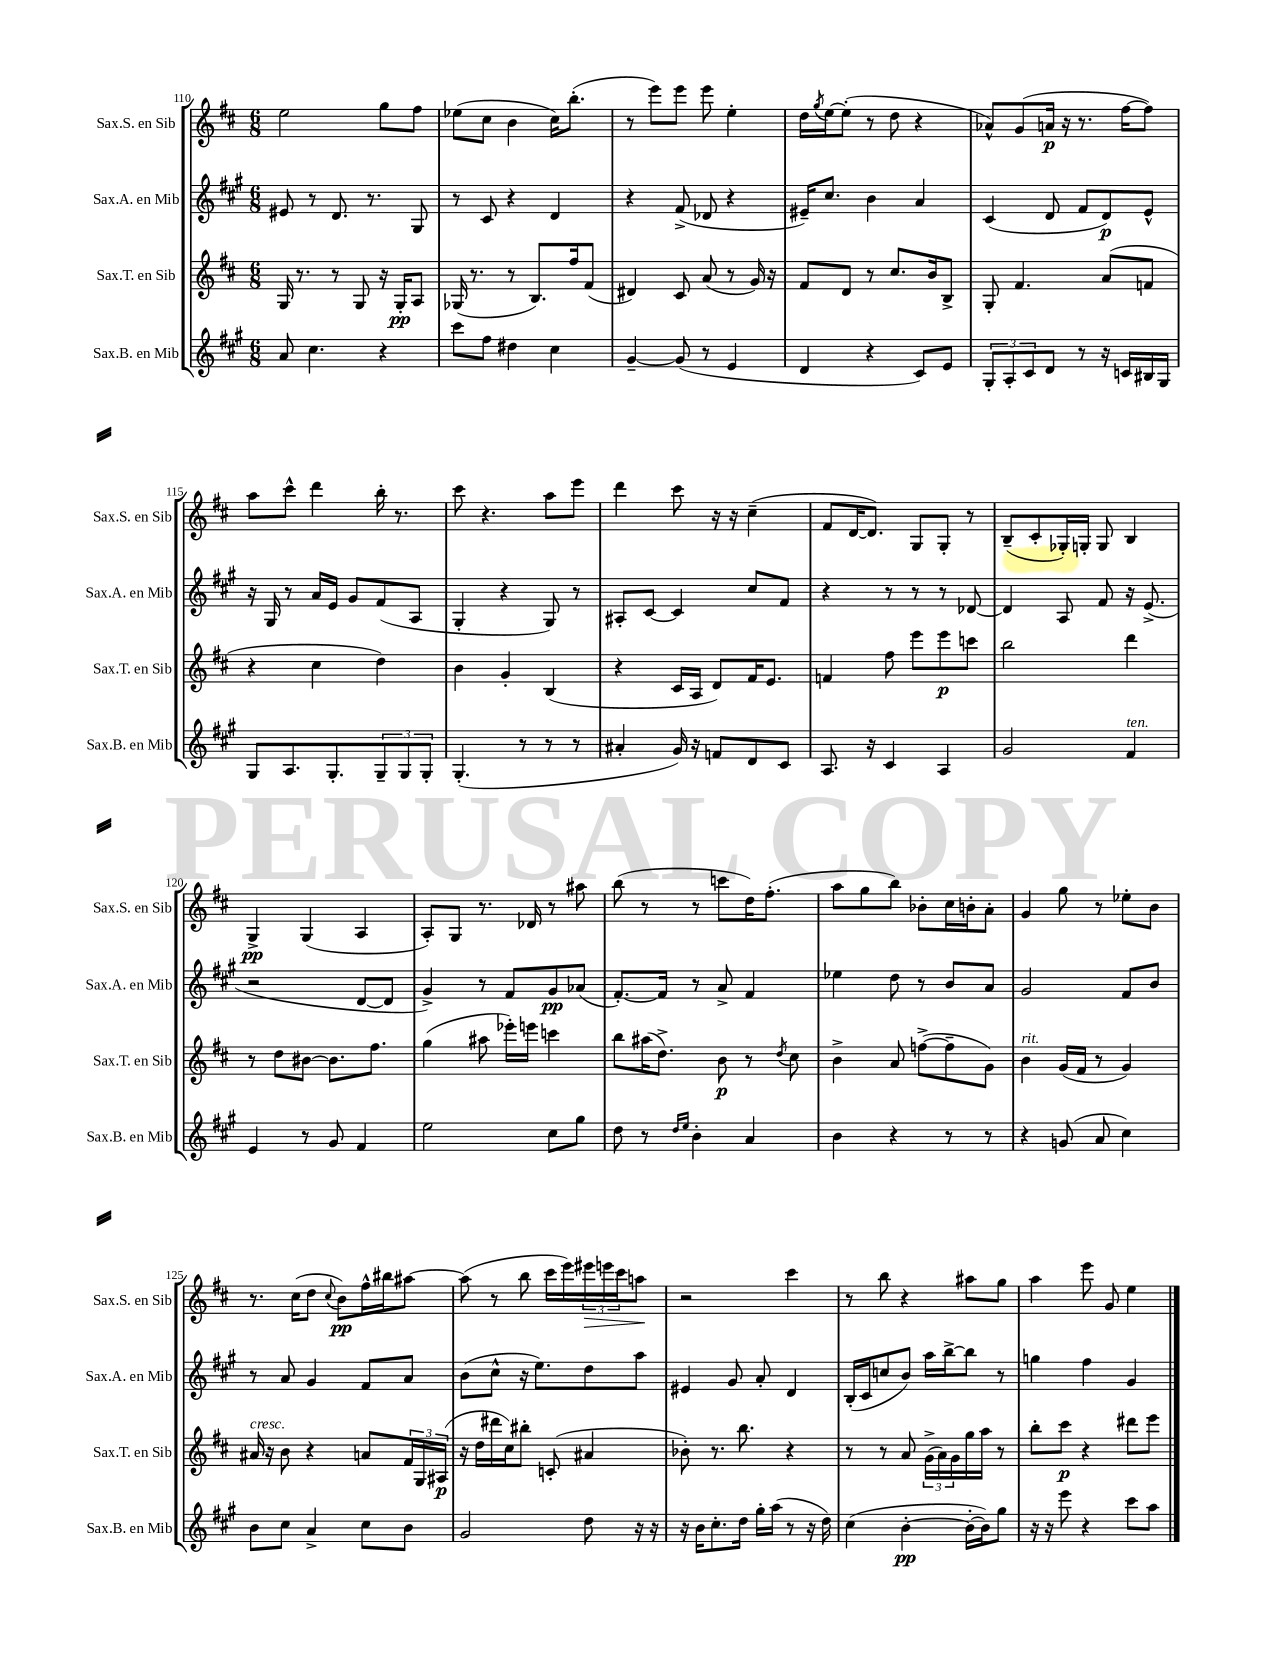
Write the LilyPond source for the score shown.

<<
\new StaffGroup <<
\new Staff = "s0" \with { instrumentName = "Sax.S. en Sib" shortInstrumentName = "Sax.S. en Sib" } {
    \clef treble \key d \major \numericTimeSignature \time 6/8
    e''2 g''8 fis''8 |
    ees''8( cis''8 b'4 cis''16) b''8.-.( |
    r8 e'''8) e'''8 e'''8 e''4-. |
    d''16 \acciaccatura { g''8 } e''16~ e''8-.( r8 d''8 r4 |
    aes'8-^) g'8( a'16\p r16 r8. fis''16~ fis''8) |
    a''8 cis'''8-^ d'''4 b''16-. r8. |
    cis'''8 r4. a''8 e'''8 |
    d'''4 cis'''8 r16 r16 cis''4--( |
    fis'8 d'16~ d'8.) g8 g8-. r8 |
    b8--( cis'8-. ges16-.) g16-. g8 b4 |
    g4->\pp g4( a4 |
    a8-.) g8 r8. des'16 r8 ais''8 |
    b''8( r8 r8 c'''8 d''16) fis''8.-.( |
    a''8 g''8 b''8) bes'8-. cis''16 b'16-. a'8-. |
    g'4 g''8 r8 ees''8-. b'8 |
    r8. cis''16( d''8 \appoggiatura { cis''8 } b'8\pp) fis''16-^ bis''16 ais''8~ |
    ais''8( r8 b''8 cis'''16 e'''16) \tuplet 3/2 { eis'''16\> e'''16 cis'''16 } a''8\! |
    r2 cis'''4 |
    r8 b''8 r4 ais''8 g''8 |
    a''4 e'''8 g'8 e''4 \bar "|." |
}
\new Staff = "s1" \with { instrumentName = "Sax.A. en Mib" shortInstrumentName = "Sax.A. en Mib" } {
    \clef treble \key a \major \numericTimeSignature \time 6/8
    eis'8 r8 d'8. r8. gis8 |
    r8 cis'8 r4 d'4 |
    r4 fis'8->( des'8 r4 |
    eis'16--) cis''8. b'4 a'4 |
    cis'4( d'8 fis'8 d'8\p) e'8-^ |
    r16 gis16 r8 a'16 e'16 gis'8 fis'8( a8 |
    gis4-. r4 gis8) r8 |
    ais8-. cis'8~ cis'4 cis''8 fis'8 |
    r4 r8 r8 r8 des'8~ |
    des'4 a8 fis'8 r16 e'8.->( |
    r2 d'8~ d'8 |
    gis'4->) r8 fis'8 gis'8\pp aes'8( |
    fis'8.~-.) fis'16 r8 a'8-> fis'4 |
    ees''4 d''8 r8 b'8 a'8 |
    gis'2 fis'8 b'8 |
    r8 a'8 gis'4 fis'8 a'8 |
    b'8( cis''8-^ r16 e''8.) d''8 a''8 |
    eis'4 gis'8 a'8-. d'4 |
    b16-.( cis'16 c''8 b'8) a''16 b''16~-> b''8 r8 |
    g''4 fis''4 gis'4 \bar "|." |
}
\new Staff = "s2" \with { instrumentName = "Sax.T. en Sib" shortInstrumentName = "Sax.T. en Sib" } {
    \clef treble \key d \major \numericTimeSignature \time 6/8
    g16 r8. r8 g8 r16 g16-.\pp a8 |
    ges16( r8. r8 b8.) fis''16 fis'8( |
    dis'4) cis'8 a'8( r8 g'16) r16 |
    fis'8 d'8 r8 cis''8. b'16 b8-> |
    g8-. fis'4. a'8( f'8 |
    r4 cis''4 d''4) |
    b'4 g'4-. b4( |
    r4 cis'16 a16 d'8) fis'16 e'8. |
    f'4 fis''8 e'''8 e'''8\p c'''8 |
    b''2 d'''4 |
    r8 d''8 bis'8~ bis'8. fis''8. |
    g''4( ais''8 ees'''16-.) e'''16 c'''4 |
    b''8 ais''16( d''8.->) b'8\p r8 \acciaccatura { d''8 } cis''8 |
    b'4-> a'8 f''8~->( f''8-- g'8) |
    b'4^\markup { \italic "rit." } g'16( fis'16 r8 g'4) |
    ais'16^\markup { \italic "cresc." } r16 b'8 r4 a'8 \tuplet 3/2 { fis'16 g16 ais16\p( } |
    r16 d''16 dis'''16 cis''16) bis''8-. c'8-.( ais'4 |
    bes'8-.) r8. b''8. r4 |
    r8 r8 a'8 \tuplet 3/2 { g'16->( a'16) g'16 } g''16 a''16 r8 |
    b''8-. cis'''8\p r4 dis'''8 e'''8 \bar "|." |
}
\new Staff = "s3" \with { instrumentName = "Sax.B. en Mib" shortInstrumentName = "Sax.B. en Mib" } {
    \clef treble \key a \major \numericTimeSignature \time 6/8
    a'8 cis''4. r4 |
    cis'''8 fis''8 dis''4 cis''4 |
    gis'4~-- gis'8( r8 e'4 |
    d'4 r4 cis'8) e'8 |
    \tuplet 3/2 { gis8-. a8-. cis'8 } d'8 r8 r16 c'16 bis16 gis16 |
    gis8 a8. gis8.-. \tuplet 3/2 { gis8-- gis8 gis8-. } |
    gis4.-.( r8 r8 r8 |
    ais'4-. gis'16) r16 f'8 d'8 cis'8 |
    a8. r16 cis'4 a4 |
    gis'2 fis'4^\markup { \italic "ten." } |
    e'4 r8 gis'8 fis'4 |
    e''2 cis''8 gis''8 |
    d''8 r8 \grace { d''16 e''16 } b'4-. a'4 |
    b'4 r4 r8 r8 |
    r4 g'8( a'8 cis''4) |
    b'8 cis''8 a'4-> cis''8 b'8 |
    gis'2 d''8 r16 r16 |
    r16 b'16 cis''8.-. d''16 gis''16-. a''16( r8 r16 d''16) |
    cis''4( b'4~-.\pp b'16~-. b'16) gis''8 |
    r16 r16 e'''8 r4 cis'''8 a''8 \bar "|." |
}
>>
>>
\layout { \context { \Score currentBarNumber = #110 } }
